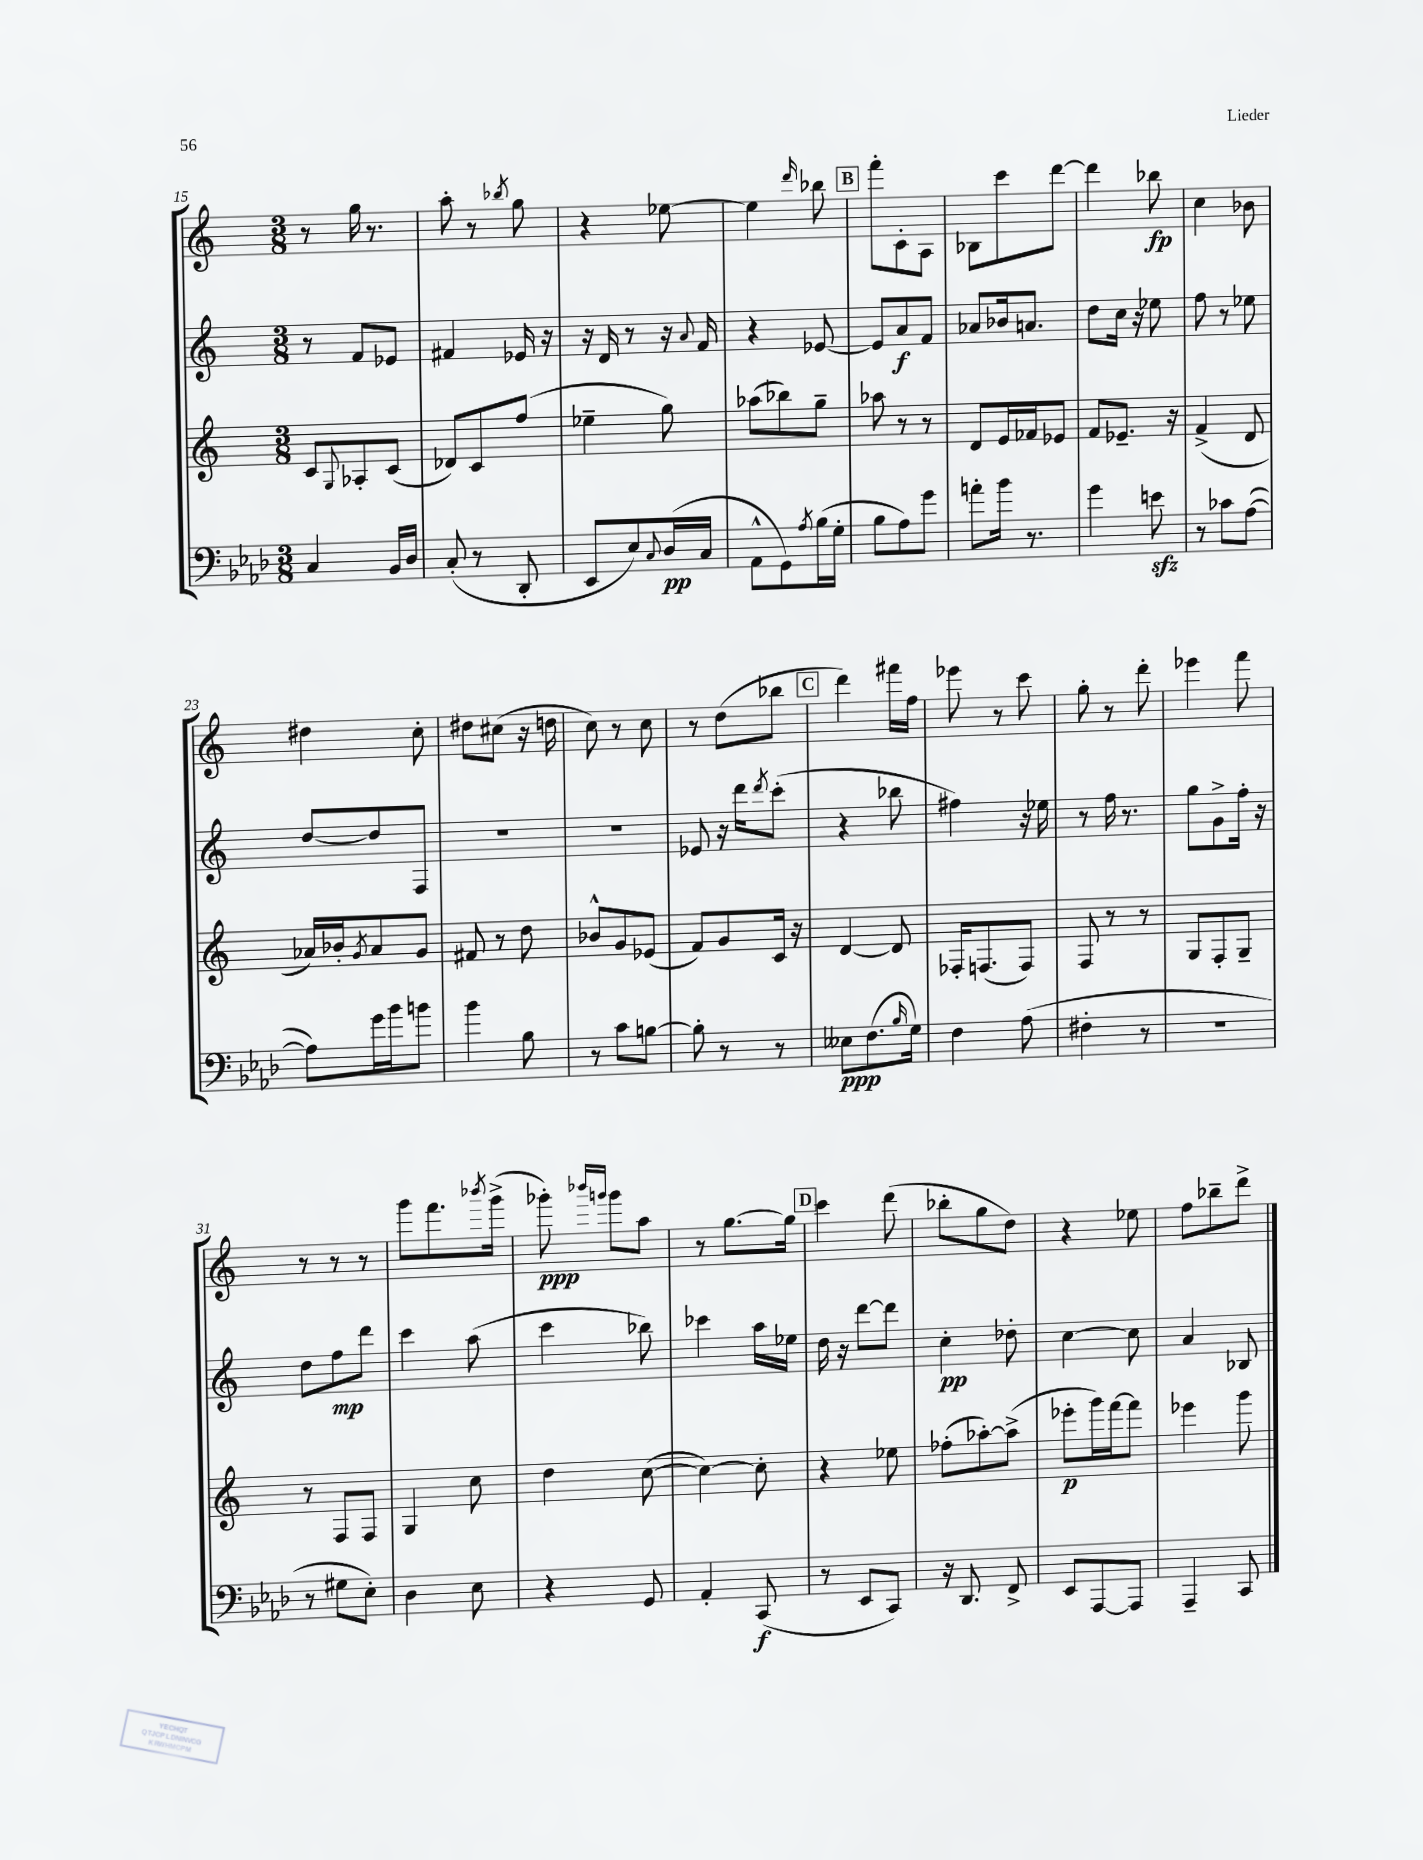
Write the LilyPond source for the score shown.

<<
\new StaffGroup <<
\new Staff = "s0" {
    \clef treble \key c \major \numericTimeSignature \time 3/8
    r8 g''16 r8. |
    a''8-. r8 \acciaccatura { bes''8 } g''8 |
    r4 ees''8~ |
    ees''4 \grace { d'''16 } bes''8 |
    \mark \markup { \box "B" } f'''8-. c'8-. a8 |
    bes8 c'''8 d'''8~ |
    d'''4 bes''8\fp |
    c''4 bes'8 |
    dis''4 c''8-. |
    dis''8 cis''8( r16 d''16 |
    c''8) r8 c''8 |
    r8 d''8( bes''8 |
    \mark \markup { \box "C" } d'''4) fis'''16 f''16 |
    ees'''8 r8 c'''8 |
    g''8-. r8 d'''8-. |
    ees'''4 f'''8 |
    r8 r8 r8 |
    g'''8 f'''8. \acciaccatura { bes'''8 } g'''16->( |
    ges'''8-.\ppp) \grace { bes'''16 g'''16 } g'''8 a''8 |
    r8 g''8.~ g''16 |
    \mark \markup { \box "D" } c'''4 d'''8( |
    bes''8-. g''8 d''8) |
    r4 ees''8 |
    f''8 bes''8-- d'''8-> \bar "|." |
}
\new Staff = "s1" {
    \clef treble \key c \major \numericTimeSignature \time 3/8
    r8 f'8 ees'8 |
    fis'4 ees'16 r16 |
    r16 d'16 r8 r16 \appoggiatura { a'8 } f'16 |
    r4 ees'8~ |
    \mark \markup { \box "B" } ees'8 a'8\f f'8 |
    aes'8 bes'16 a'8. |
    d''8 c''16 r16 ees''8 |
    f''8 r8 ees''8 |
    d''8~ d''8 f8 |
    R4. |
    R4. |
    ees'8 r16 d'''16 \acciaccatura { d'''8 } c'''8-.( |
    \mark \markup { \box "C" } r4 bes''8 |
    fis''4) r16 ees''16 |
    r8 f''16 r8. |
    g''8 g'8-> f''16-. r16 |
    d''8 f''8\mp d'''8 |
    c'''4 a''8( |
    c'''4 bes''8) |
    ces'''4 a''16 ees''16 |
    \mark \markup { \box "D" } d''16 r16 d'''8~ d'''8 |
    c''4-.\pp des''8-. |
    c''4~ c''8 |
    a'4 bes8 \bar "|." |
}
\new Staff = "s2" {
    \clef treble \key c \major \numericTimeSignature \time 3/8
    c'8 \appoggiatura { g8 } aes8-. c'8( |
    des'8) c'8 f''8( |
    ees''4-- g''8) |
    aes''8( bes''8) g''8-- |
    \mark \markup { \box "B" } aes''8 r8 r8 |
    d'8 e'16 fes'16 ees'8 |
    f'8 ees'8.-- r16 |
    f'4->( d'8 |
    aes'16) bes'16-. \acciaccatura { g'8 } aes'8 g'8 |
    fis'8 r8 d''8 |
    bes'8-^ g'8 ees'8( |
    f'8) g'8 c'16 r16 |
    \mark \markup { \box "C" } d'4~ d'8 |
    fes16-. f8.( f8) |
    f8 r8 r8 |
    g8 f8-. g8-- |
    r8 f8 f8 |
    g4 c''8 |
    d''4 c''8~( |
    c''4~) c''8-. |
    \mark \markup { \box "D" } r4 ees''8 |
    fes''8-.( aes''8~-.) aes''8->( |
    ees'''8-.\p g'''16) f'''16~ f'''8 |
    ees'''4 g'''8 \bar "|." |
}
\new Staff = "s3" {
    \clef bass \key aes \major \numericTimeSignature \time 3/8
    c4 bes,16 des16 |
    c8-.( r8 des,8-. |
    ees,8 ees8) \appoggiatura { c8 } des16\pp( c16 |
    aes,8-^ g,8) \acciaccatura { aes8 } bes16( g16-. |
    \mark \markup { \box "B" } bes8 aes8) g'8 |
    a'8-. bes'16 r8. |
    g'4 e'8\sfz |
    r8 ces'8 aes8~( |
    aes8) g'16 bes'16 b'8 |
    bes'4 bes8 |
    r8 c'8 b8~ |
    b8-. r8 r8 |
    \mark \markup { \box "C" } eeses8\ppp f8.( \grace { bes16 } g16) |
    f4 aes8( |
    fis4-. r8 |
    R4. |
    r8 gis8 ees8-.) |
    des4 ees8 |
    r4 g,8 |
    aes,4-. c,8\f( |
    \mark \markup { \box "D" } r8 ees,8 c,8) |
    r16 des,8. f,8-> |
    ees,8 aes,,8~ aes,,8 |
    aes,,4-- c,8 \bar "|." |
}
>>
>>
\layout { \context { \Score currentBarNumber = #15 } }
